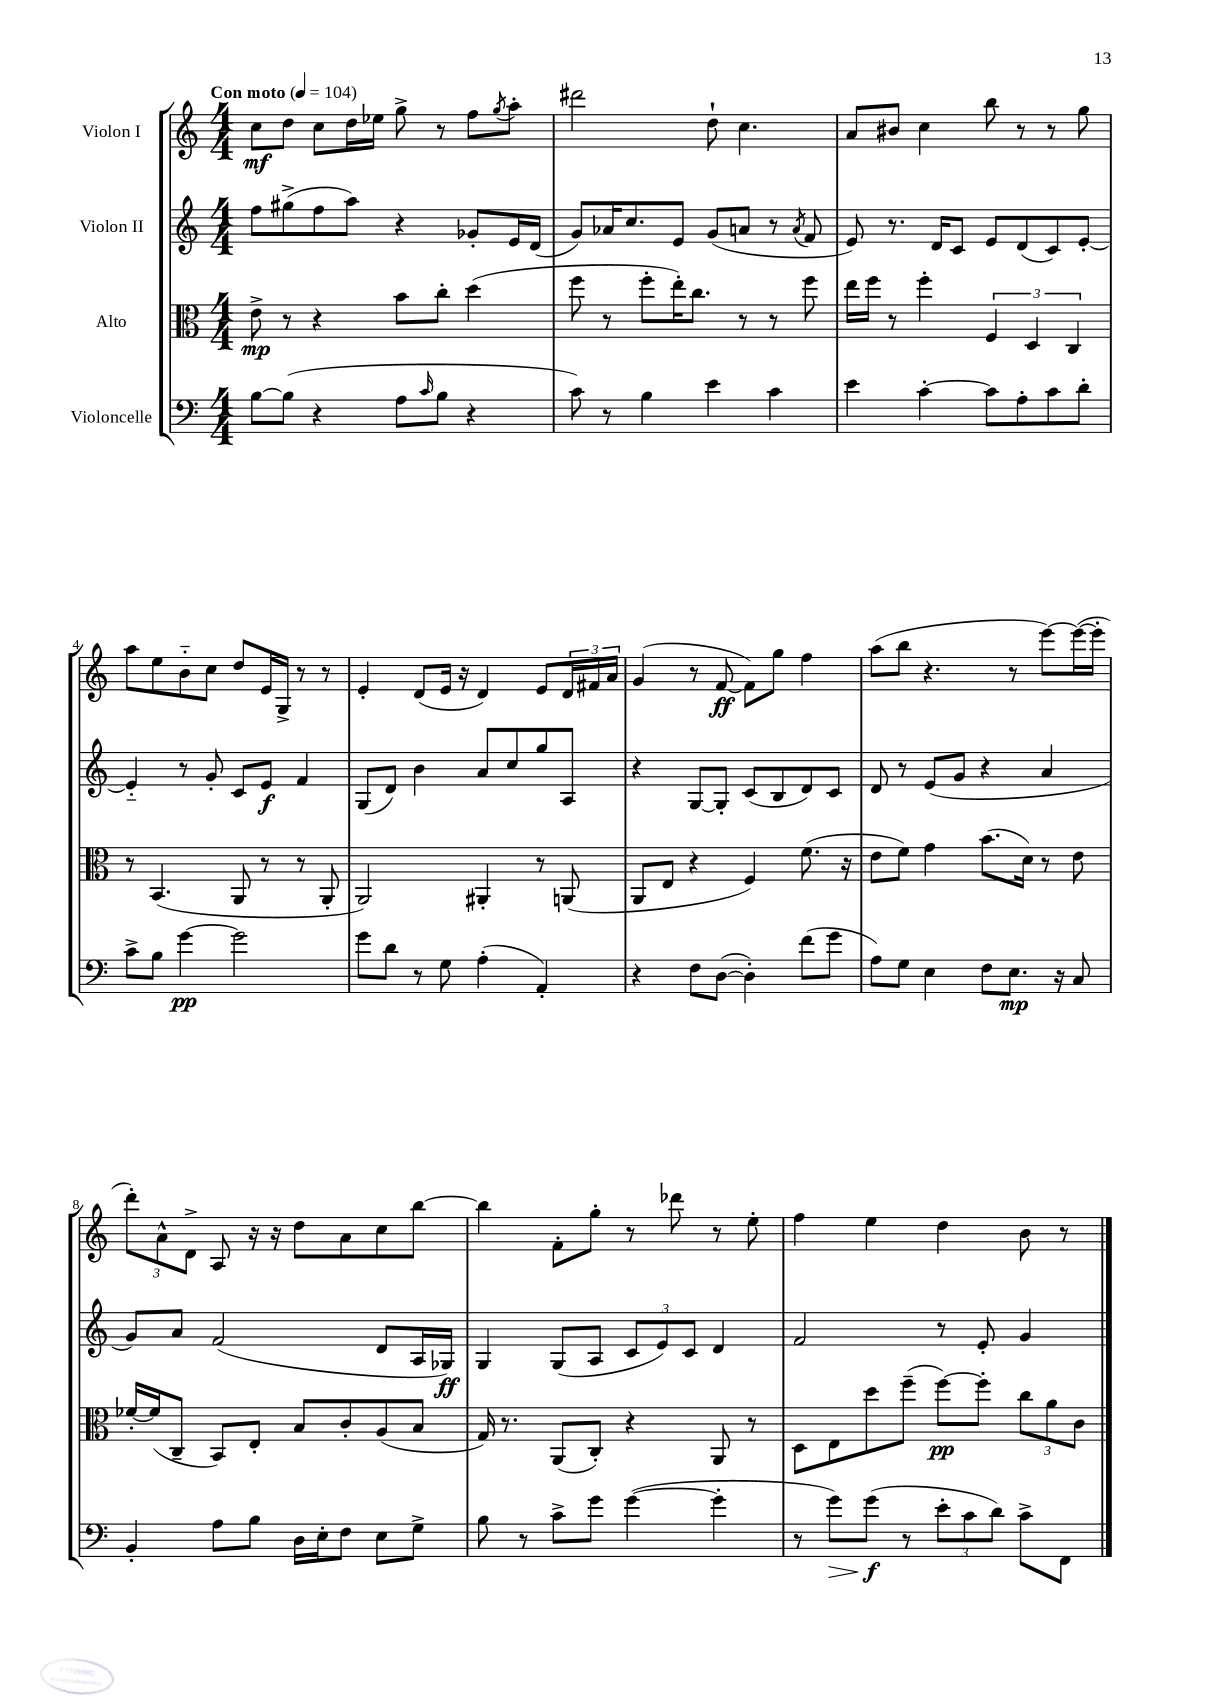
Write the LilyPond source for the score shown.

<<
\new StaffGroup <<
\new Staff = "s0" \with { instrumentName = "Violon I" } {
    \clef treble \key c \major \numericTimeSignature \time 4/4 \tempo "Con moto" 4 = 104
    c''8\mf d''8 c''8 d''16 ees''16 g''8-> r8 f''8 \acciaccatura { g''8 } a''8-. |
    dis'''2 d''8-! c''4. |
    a'8 bis'8 c''4 b''8 r8 r8 g''8 |
    a''8 e''8 b'8-_ c''8 d''8 e'16 g16-> r8 r8 |
    e'4-. d'8( e'16 r16 d'4) e'8 \tuplet 3/2 { d'16 fis'16 a'16 } |
    g'4( r8 f'8~\ff f'8) g''8 f''4 |
    a''8( b''8 r4. r8 e'''8~) e'''16~( e'''16-. |
    \tuplet 3/2 { d'''8-.) a'8-^ d'8-> } a8 r16 r16 d''8 a'8 c''8 b''8~ |
    b''4 f'8-. g''8-. r8 des'''8 r8 e''8-. |
    f''4 e''4 d''4 b'8 r8 \bar "|." |
}
\new Staff = "s1" \with { instrumentName = "Violon II" } {
    \clef treble \key c \major \numericTimeSignature \time 4/4
    f''8 gis''8->( f''8 a''8) r4 ges'8-. e'16 d'16( |
    g'8) aes'16 c''8. e'8 g'8( a'8 r8 \acciaccatura { a'8 } f'8 |
    e'8) r8. d'16 c'8 e'8 d'8( c'8) e'8~-. |
    e'4-_ r8 g'8-. c'8 e'8\f f'4 |
    g8( d'8) b'4 a'8 c''8 g''8 a8 |
    r4 g8~ g8-. c'8( b8 d'8) c'8 |
    d'8 r8 e'8( g'8 r4 a'4 |
    g'8) a'8 f'2( d'8 a16 ges16\ff) |
    g4 g8( a8 \tuplet 3/2 { c'8 e'8) c'8 } d'4 |
    f'2 r8 e'8-. g'4 \bar "|." |
}
\new Staff = "s2" \with { instrumentName = "Alto" } {
    \clef alto \key c \major \numericTimeSignature \time 4/4
    e'8->\mp r8 r4 b'8 c''8-. d''4( |
    f''8 r8 f''8-. e''16-.) c''8. r8 r8 f''8 |
    e''16 f''16 r8 f''4-. \tuplet 3/2 { f4 d4 c4 } |
    r8 b,4.( a,8 r8 r8 a,8-. |
    a,2) ais,4-. r8 a,8( |
    a,8 e8 r4 f4) f'8.( r16 |
    e'8 f'8) g'4 b'8.( d'16) r8 e'8 |
    fes'16~-. fes'16( c8-- b,8) e8-. b8 c'8-. a8( b8 |
    g16) r8. a,8( c8-.) r4 a,8 r8 |
    d8 e8 d''8 f''8--( f''8~\pp) f''8-. \tuplet 3/2 { c''8 a'8 c'8 } \bar "|." |
}
\new Staff = "s3" \with { instrumentName = "Violoncelle" } {
    \clef bass \key c \major \numericTimeSignature \time 4/4
    b8~ b8( r4 a8 \grace { c'16 } b8 r4 |
    c'8) r8 b4 e'4 c'4 |
    e'4 c'4~-. c'8 a8-. c'8 d'8-. |
    c'8-> b8 g'4~\pp g'2 |
    g'8 d'8 r8 g8 a4-.( a,4-.) |
    r4 f8 d8~( d4-.) f'8( g'8 |
    a8) g8 e4 f8 e8.\mp r16 c8 |
    b,4-. a8 b8 d16 e16-. f8 e8 g8-> |
    b8 r8 c'8-> g'8 g'4~( g'4-. |
    r8 g'8\>) g'8\f\!( r8 \tuplet 3/2 { e'8-. c'8 d'8) } c'8-> f,8 \bar "|." |
}
>>
>>
